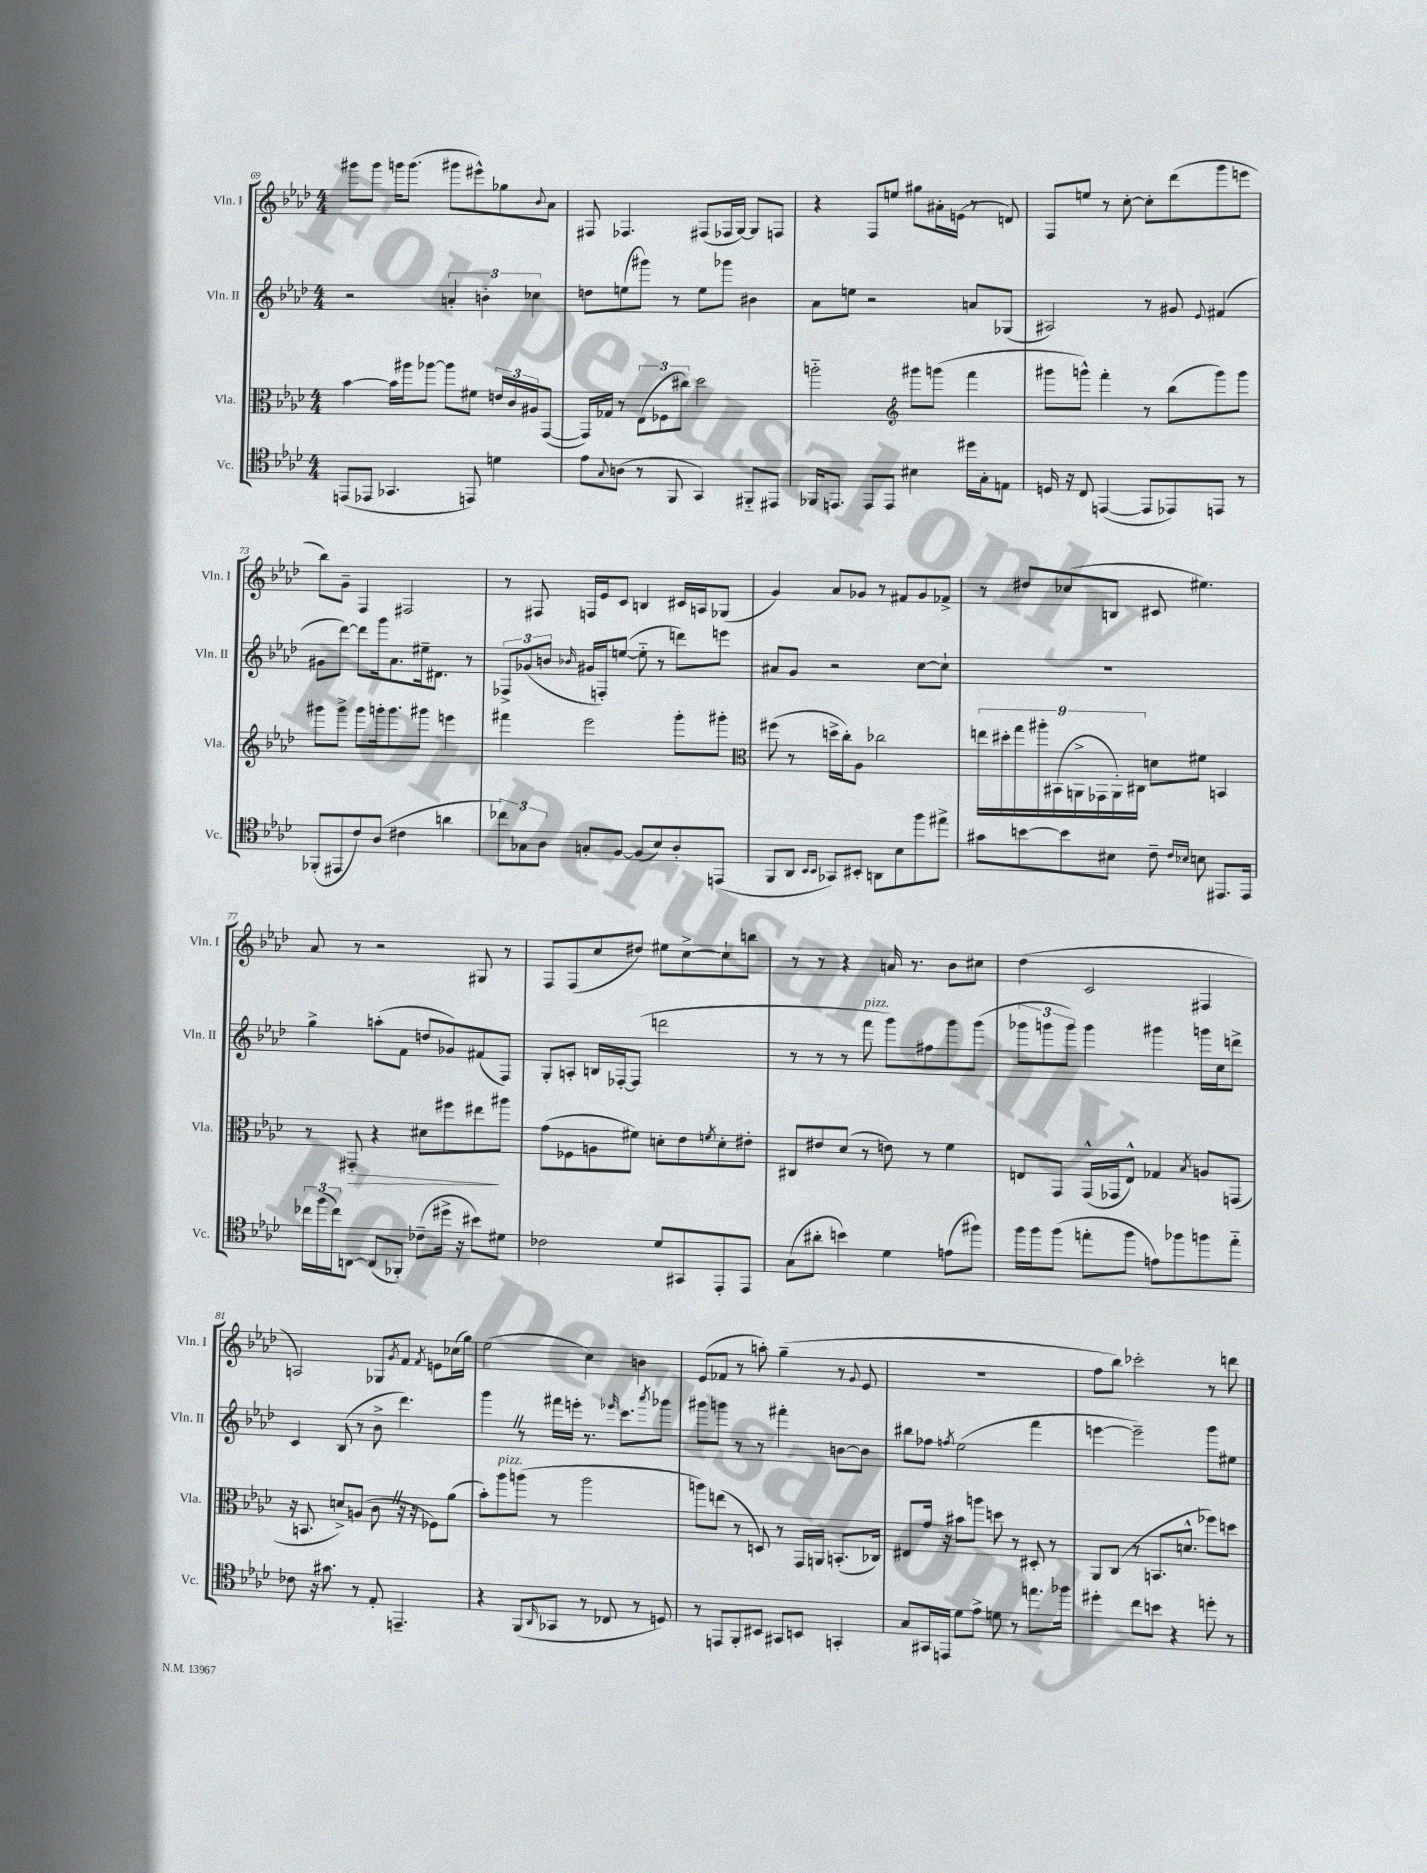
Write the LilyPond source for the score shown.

<<
\new StaffGroup <<
\new Staff = "s0" \with { instrumentName = "Vln. I" shortInstrumentName = "Vln. I" } {
    \clef treble \key aes \major \numericTimeSignature \time 4/4
    gis'''8 gis'''8 g'''16 g'''8.( gis'''8 eis'''8-^) ges''8 \appoggiatura { bes'8 } aes'8 |
    fis8 fes4. fis8( fes16 g16~) g8 f8 |
    r4 f8 e''8 gis''8 ais'16-. e'16( r8 d'8) |
    f8 e''8 r8 c''8~-. c''8-. des'''8( g'''8 e'''8 |
    bes''8) g'8-- f4 fis2 |
    r8 fis8 f16 ees'16 c'8 b4 cis'16 a16 ges8( |
    g'4) aes'8 ges'8 r8 fis'8 ges'8 fes'8-> |
    r8 dis''8 ces''8( b8 cis'8 eis''4.) |
    aes'8 r8 r2 gis8 r8 |
    f8 f8( c''8 dis''8) eis''8 c''8~-> c''8-! b''8 |
    r8 r8 r4 a'16 r8. bes'8 cis''8 |
    des''4( c'2 fis4 |
    a2) ges8 \acciaccatura { g'8 } f'8 \acciaccatura { f'8 } e'8 ces''16( g''16) |
    ees''2( c''4) b'4 |
    ees'8( fes'8 r8 a''8-.) g''4--( r8 \appoggiatura { g'8 } ees'8 |
    R1 |
    f''8 bes''8) ces'''2-. r8 d'''8 \bar "|." |
}
\new Staff = "s1" \with { instrumentName = "Vln. II" shortInstrumentName = "Vln. II" } {
    \clef treble \key aes \major \numericTimeSignature \time 4/4
    r2 \tuplet 3/2 { a'4-. b'4-. ces''4 } |
    d''8 e''8( gis'''8) r8 e''8 ges'''8 bis'4 |
    aes'8 e''8 r2 a'8 ges8( |
    ais2) r8 gis'8 \appoggiatura { ees'8 } fis'4( |
    gis'8 des'''8~) des'''8 g'''16 aes'8. eis''16-- dis'8. r8 |
    \tuplet 3/2 { fes8-> ges'8( b'8 } \grace { bes'16 } gis'16 f16-.) e''8~( e''8-_ r8 d'''8) e'''8 |
    ais'8 g'8 r2 c''8~ c''8-! |
    R1 |
    g''4-> a''8-.( f'8 d''8 ges'8) fis'8( f8) |
    g8-. a8-. b16 fes16~-. fes8( d'''2 |
    r8 r8 r8 f'''8^\markup { \italic "pizz." } g'''8) fis''8 g'''8 g'''8( |
    \tuplet 3/2 { ges'''8 g'''8 g'''8) } g'''4 gis'''4 g'''16 c''16 d'''8-> |
    c'4 bes8( r8 bes'8-> des'''4.) |
    g'''4 \once \override BreathingSign.text = \markup { \musicglyph "scripts.caesura.straight" } \breathe r8 fis'''16 e'''16-. r8. \grace { ees'''16 } c'''8. \acciaccatura { aes'''8 } ges'''8 |
    gis'''8 g'''8 r8 r8 fis'''4-. b'8~ b'8 |
    bis''8 fes''8 \acciaccatura { f''8 } ees''2( f'''4 |
    e'''4~ e'''2--) g'''8 eis''8 \bar "|." |
}
\new Staff = "s2" \with { instrumentName = "Vla." shortInstrumentName = "Vla." } {
    \clef alto \key aes \major \numericTimeSignature \time 4/4
    bes'4~ bes'16 ais''16 aes''8~ aes''8 fis'8 \tuplet 3/2 { e'16 c'16 ais16 } g,8~( |
    g,16) ges16 r8 \tuplet 3/2 { ees8( fes8 cis''8) } des''2 |
    a''2-_ \clef treble gis'''8 g'''8( f'''4 |
    gis'''8 g'''8-^) f'''4-. r8 bes''8( g'''8) g'''8 |
    gis'''8 gis'''8-> gis'''8 g'''16-. g'''8. gis'''8 e'''4 |
    fis'''4 ees'''2 g'''8-. gis'''8-. |
    \clef alto fis''8( r8 d''16-> c''16-.) aes8 ces''2 |
    \tuplet 9/8 { e''16 dis''16-. g''16 ais''16-. bis,16( a,16-> ges,16 a,16-.) cis16 } d'8 fis'8 b,4 |
    r8 gis,8-.\> r4 dis'8 fis''8 eis''8\! ais''8 |
    g'8( fes8 a8 fis'8) d'8-. ees'8 \acciaccatura { f'8 } d'8-. eis'8-. |
    cis8 eis'8 des'8( r8 e'8) r8 f'4 |
    e8 g,8 g,16-^( ges,16 e8-^) ges4 \acciaccatura { bes8 } a8 g,8( |
    r16 b,8. d'8->) a8( c'8 \once \override BreathingSign.text = \markup { \musicglyph "scripts.caesura.straight" } \breathe r16 r16 fes8) aes'8( |
    bes'8-.) aes''8^\markup { \italic "pizz." } a''8( r8 a''2 |
    a''8) e''8( r8 d8) r8 g,16 a,16 b,8.-.( ces16) |
    eis8 g'16 r16 bis'8 a''8 d''8 r8 dis8-. r8 |
    aes,8 c8( r8 b,8. d'8.-^ fes''8) d''8 \bar "|." |
}
\new Staff = "s3" \with { instrumentName = "Vc." shortInstrumentName = "Vc." } {
    \clef tenor \key aes \major \numericTimeSignature \time 4/4
    e,8( ees,8 ges,4. e,8) d'4 |
    ees'8 \appoggiatura { g8 } a8( r8 f,8 g,4) fis,8-_ eis,8 |
    fes,16 e,8. e,8 e,8 bis4 dis''16 g16-. e8 |
    d16 r16 c8 e,4~( e,8 ees,8) e,8 r8 |
    fes,8-.( eis,8 c'8) aes8( cis'4 a'4 |
    \tuplet 3/2 { ces''8) ges8 aes8 } g8-. f8~ f8( bes8) aes8-. e,8( |
    f,8 aes,8 \grace { bes,16 bes,16 } ges,8) bis,8-. a,8 bes8 f''8 eis''8-> |
    gis'8 b'8~ b'8 bis8 c'8-- \grace { c'16 bes16 } b8 eis,8. eis,16 |
    \tuplet 3/2 { ces''16 f''16( ces''16) } a,8~ a,8( fes,8-.) ces'8--( dis''16-> r16 bis'8) dis'8 |
    ces'2 des'8 gis,8 ees,8-. ees,8 |
    g8( ais'8-. b'4) des'4 e'8( fis''8) |
    f''16 f''16 f''8( e''8-. f''8 e'8) fes''8 f''8 e''8-_ |
    ces'8 r16 gis'8. r8 ees8-. e,4.-- |
    r4 f,8( \grace { aes,16 } ges,8 r8 ces8 r8 d8) |
    r8 e,8 f,8-. bis,8 gis,8 b,8 g,4-. |
    g8 gis,16 e,16 des'8 ees'8-> d'8 r8 e''8. fes''16 |
    dis''4-. c''8 b'8 r4 d''8-. r8 \bar "|." |
}
>>
>>
\layout { \context { \Score currentBarNumber = #69 } }
